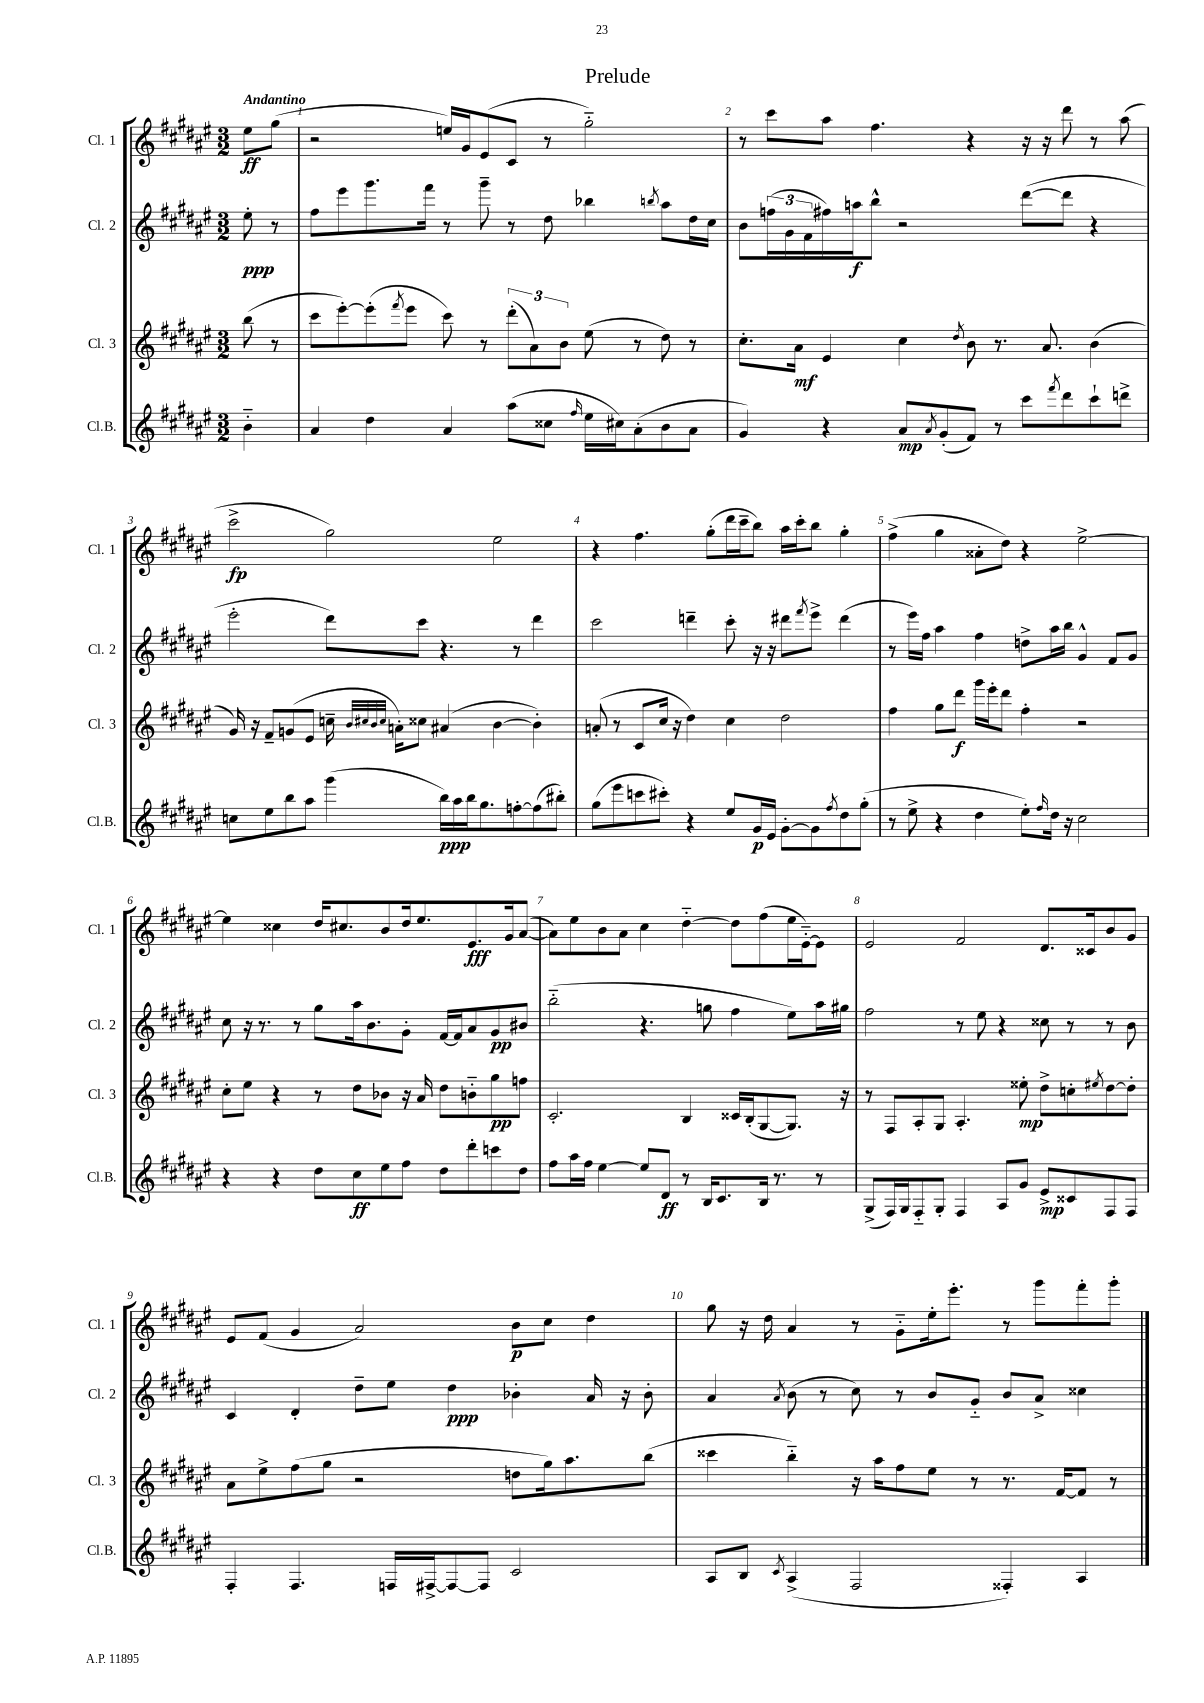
\header { title = "Prelude" }
<<
\new StaffGroup <<
\new Staff = "s0" \with { instrumentName = "Cl. 1" shortInstrumentName = "Cl. 1" } {
    \clef treble \key fis \major \numericTimeSignature \time 3/2 \partial 4 \tempo "Andantino"
    eis''8\ff gis''8( |
    r2 e''16) gis'16 eis'8( cis'8 r8 gis''2-_) |
    r8 cis'''8 ais''8 fis''4. r4 r16 r16 dis'''8 r8 ais''8( |
    cis'''2->\fp gis''2) eis''2 |
    r4 fis''4. gis''8-.( dis'''16 cis'''16-- b''8) ais''16 cis'''16-. b''8 gis''4-. |
    fis''4->( gis''4 aisis'8-. dis''8) r4 eis''2~-> |
    eis''4 cisis''4 dis''16 cis''8. b'8 dis''16 eis''8. eis'8.\fff gis'16 ais'8~( |
    ais'8) eis''8 b'8 ais'8 cis''4 dis''4~-_ dis''8 fis''8( eis''16 eis'16~-_) eis'8 |
    eis'2 fis'2 dis'8. cisis'16 b'8 gis'8 |
    eis'8 fis'8( gis'4 ais'2) b'8\p cis''8 dis''4 |
    gis''8 r16 dis''16 ais'4 r8 gis'8-_ eis''16-. eis'''8.-. r8 gis'''8 fis'''8-. gis'''8-. \bar "|." |
}
\new Staff = "s1" \with { instrumentName = "Cl. 2" shortInstrumentName = "Cl. 2" } {
    \clef treble \key fis \major \numericTimeSignature \time 3/2 \partial 4
    eis''8-.\ppp r8 |
    fis''8 eis'''8 gis'''8. fis'''16 r8 gis'''8-- r8 dis''8 bes''4 \acciaccatura { b''8 } ais''8 dis''16 cis''16 |
    b'8 \tuplet 3/2 { f''16( gis'16 fis'16 } fis''16) a''16\f b''8-^ r2 dis'''8~( dis'''8 r4 |
    eis'''2-. dis'''8) cis'''8 r4. r8 dis'''4 |
    cis'''2 d'''4-- cis'''8-. r16 r16 dis'''8 \acciaccatura { fis'''8 } eis'''8-> dis'''4( |
    r8 eis'''16) fis''16 ais''4 fis''4 d''8-> ais''16 b''16 gis'4-^ fis'8 gis'8 |
    cis''8 r16 r8. r8 gis''8 ais''16 b'8. gis'8-. fis'16~ fis'16 ais'8 gis'8\pp bis'8 |
    b''2-_( r4. g''8 fis''4 eis''8) ais''16 gis''16 |
    fis''2 r8 eis''8 r4 cisis''8 r8 r8 b'8 |
    cis'4 dis'4-. dis''8-- eis''8 dis''4\ppp bes'4-. ais'16 r16 bes'8-. |
    ais'4 \acciaccatura { ais'8 } b'8( r8 cis''8) r8 b'8 gis'8-_ b'8 ais'8-> cisis''4 \bar "|." |
}
\new Staff = "s2" \with { instrumentName = "Cl. 3" shortInstrumentName = "Cl. 3" } {
    \clef treble \key fis \major \numericTimeSignature \time 3/2 \partial 4
    b''8( r8 |
    cis'''8 eis'''8~-.) eis'''8-.( \acciaccatura { fis'''8 } eis'''8 cis'''8) r8 \tuplet 3/2 { dis'''8-.( ais'8) b'8 } eis''8( r8 dis''8) r8 |
    cis''8.-. ais'16\mf eis'4 cis''4 \acciaccatura { dis''8 } b'8 r8. ais'8. b'4( |
    gis'16) r16 fis'8-- g'8( eis'8 c''16-- \grace { b'32 cis''32 b'32 cis''32 } a'16-.) cisis''8 ais'4( b'4~ b'4-.) |
    a'8-.( r8 cis'8 cis''16 r16 dis''4) cis''4 dis''2 |
    fis''4 gis''8 dis'''8\f gis'''16 eis'''16-. dis'''8 fis''4-. r2 |
    cis''8-. eis''8 r4 r8 dis''8 bes'8 r16 ais'16 dis''8 b'8-_ gis''8\pp f''8 |
    cis'2.-. b4 cisis'16 b16-.( gis8~ gis8.) r16 |
    r8 fis8 ais8-. gis8 ais4.-. eisis''8-.\mp dis''8-> c''8-. \acciaccatura { eis''8 } dis''8~ dis''8-. |
    ais'8 eis''8-> fis''8( gis''8 r2 d''8 gis''16) ais''8. b''8( |
    cisis'''4 b''4-_) r16 ais''16 fis''8 eis''8 r8 r8. fis'16~ fis'8 r8 \bar "|." |
}
\new Staff = "s3" \with { instrumentName = "Cl.B." shortInstrumentName = "Cl.B." } {
    \clef treble \key fis \major \numericTimeSignature \time 3/2 \partial 4
    b'4-_ |
    ais'4 dis''4 ais'4 ais''8( cisis''8 \grace { fis''16 } eis''16 cis''16) ais'8-.( b'8 ais'8 |
    gis'4) r4 ais'8\mp \acciaccatura { ais'8 } gis'8-.( fis'8) r8 cis'''8 \acciaccatura { fis'''8 } dis'''8 cis'''8-! d'''8-> |
    c''8 eis''8 b''8 ais''8 gis'''4( b''16\ppp) ais''16 b''16 gis''8. f''8~-. f''8( bis''8-.) |
    gis''8( eis'''8 c'''8 cis'''8-.) r4 eis''8 gis'16\p eis'16 gis'8~-. gis'8 \acciaccatura { fis''8 } dis''8 gis''8-.( |
    r8 eis''8-> r4 dis''4 eis''8-.) \grace { fis''16 } dis''16 r16 cis''2 |
    r4 r4 dis''8 cis''8\ff eis''8 fis''8 dis''8 dis'''8-. c'''8 dis''8 |
    fis''8 ais''16 fis''16 eis''4~ eis''8 dis'8\ff r8 b16 cis'8. b16 r8. r8 |
    gis8->( fis16) gis16 fis8-_ gis8-. fis4 ais8 gis'8 eis'8->\mp cisis'8 fis8 fis8 |
    fis4-. fis4. f16 fis16~-> fis8~ fis8 cis'2 |
    ais8 b8 \acciaccatura { cis'8 } ais4->( fis2 fisis4-.) ais4 \bar "|." |
}
>>
>>
\layout { \context { \Score \override BarNumber.break-visibility = ##(#f #t #t) barNumberVisibility = #all-bar-numbers-visible } }
